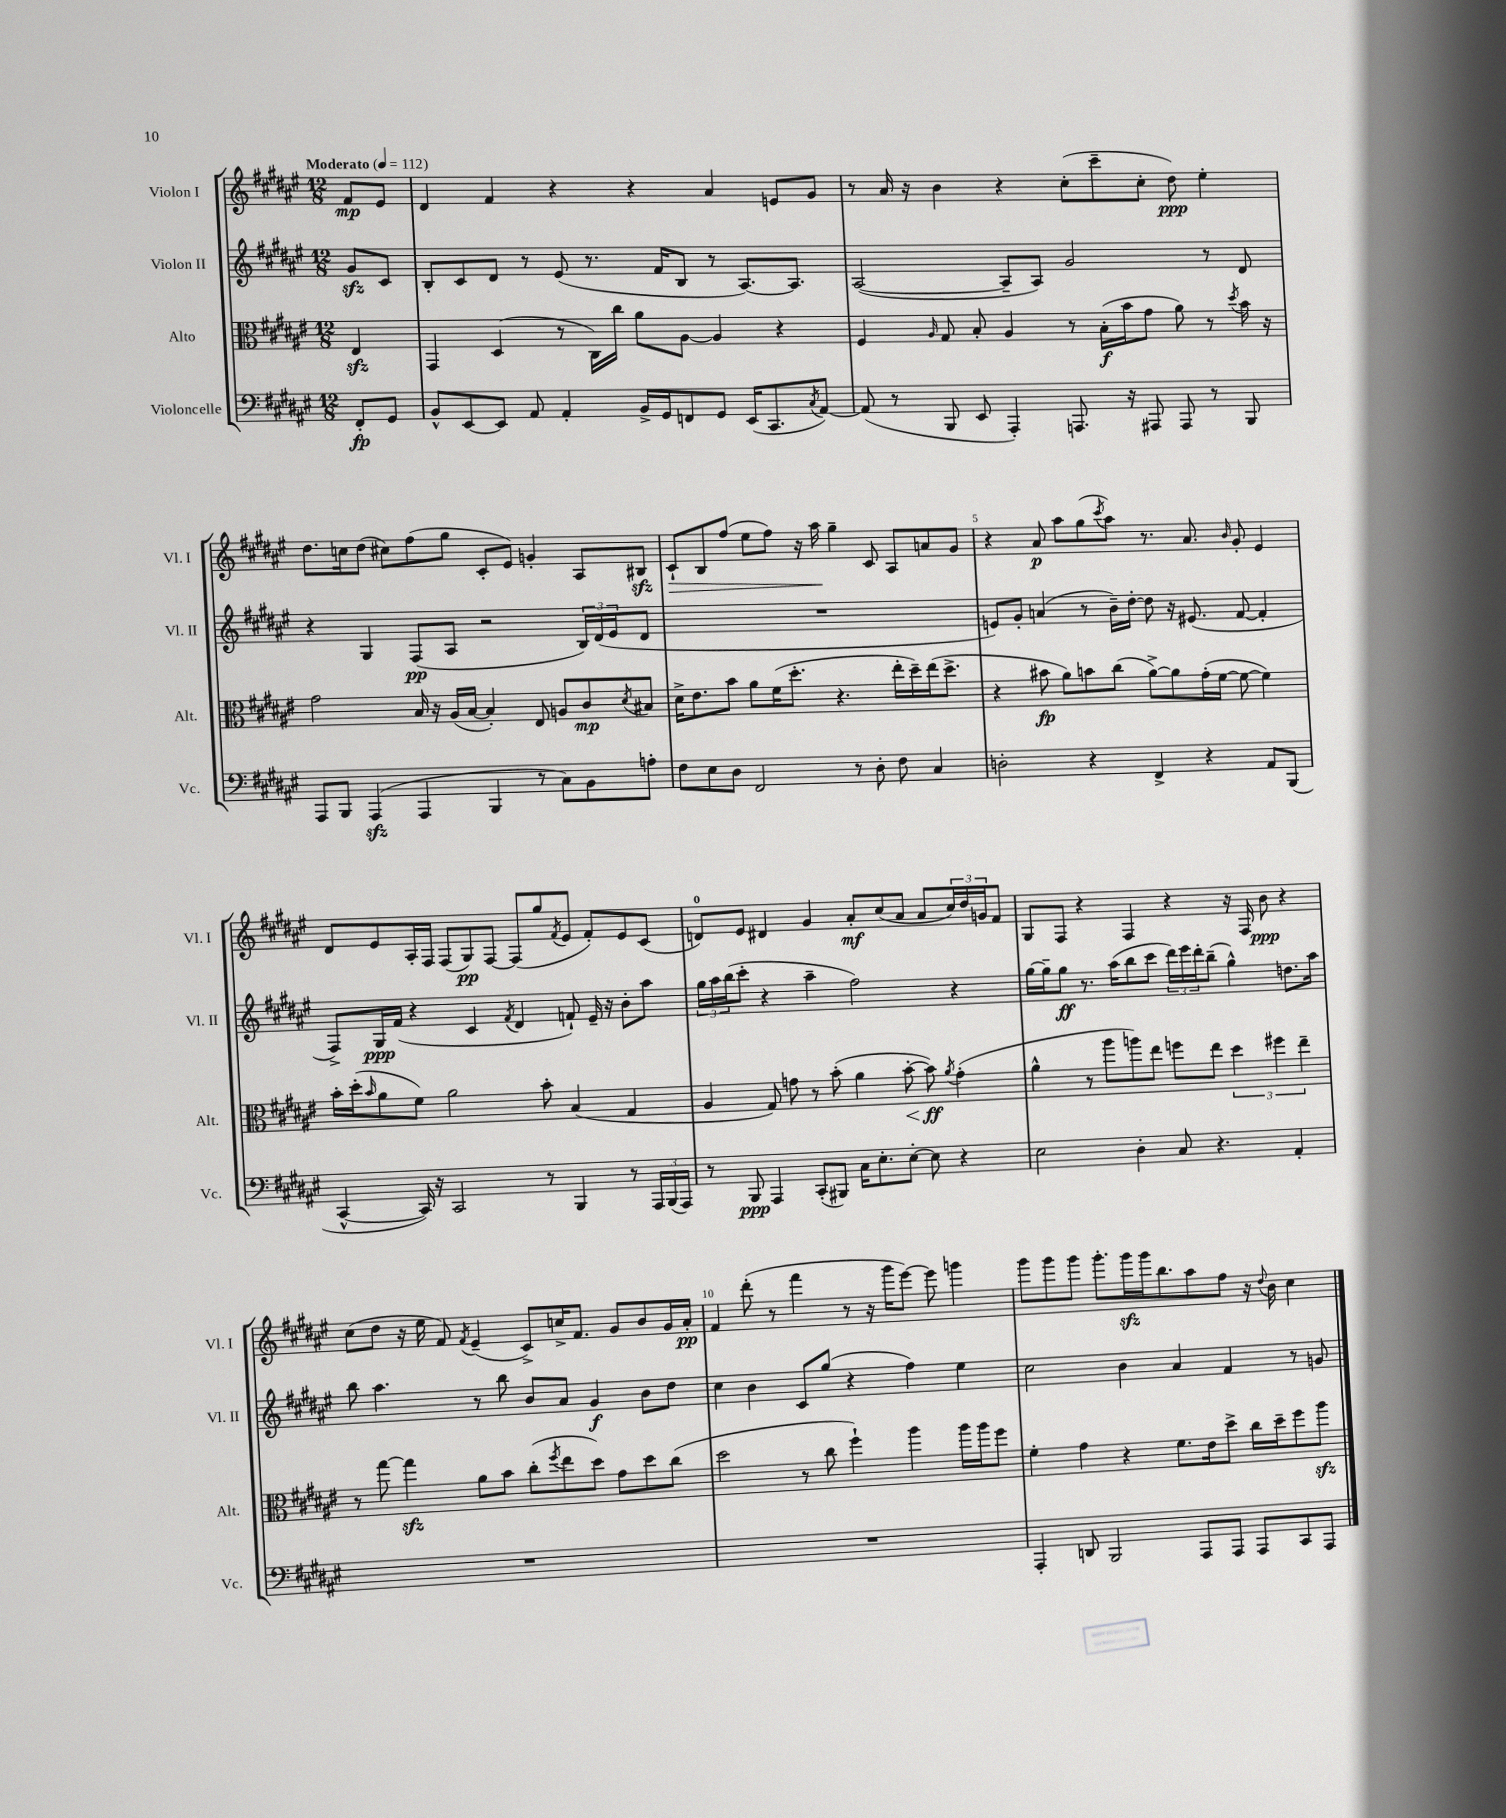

**kern	**dynam	**kern	**dynam	**kern	**dynam	**kern	**dynam
*part4	*part4	*part3	*part3	*part2	*part2	*part1	*part1
*staff4	*staff4	*staff3	*staff3	*staff2	*staff2	*staff1	*staff1
*I"Violoncelle	*	*I"Alto	*	*I"Violon II	*	*I"Violon I	*
*I'Vc.	*	*I'Alt.	*	*I'Vl. II	*	*I'Vl. I	*
*clefF4	*	*clefC3	*	*clefG2	*	*clefG2	*
*k[f#c#g#d#a#e#]	*	*k[f#c#g#d#a#e#]	*	*k[f#c#g#d#a#e#]	*	*k[f#c#g#d#a#e#]	*
*M12/8	*	*M12/8	*	*M12/8	*	*M12/8	*
*MM112	*	*MM112	*	*MM112	*	*MM112	*
=	=	=	=	=	=	=	=
!	!	!	!	!	!	!LO:TX:a:B:t=Moderato	!
8FF#'/L	fp	4E#zz/	.	8g#zz/L	.	8f#/L	mp
8GG#/J	.	.	.	8c#/J	.	8e#/J	.
=1	=1	=1	=1	=1	=1	=1	=1
8BB^^/L	.	4GG#/	.	8B'/L	.	4d#/	.
[8EE#/	.	.	.	8c#/	.	.	.
8EE#/J]	.	(4D#/	.	8d#/J	.	4f#/	.
8AA#/	.	.	.	8r	.	.	.
4AA#'/	.	8r	.	(8e#/	.	4r	.
.	.	16C#\LL)	.	8.r	.	.	.
.	.	16cc#\JJ	.	.	.	.	.
16BB^/LL	.	8a#\L	.	.	.	4r	.
16GG#/J	.	.	.	16f#/KL	.	.	.
8FFn/	.	[8A#\J	.	8B/J	.	.	.
8GG#/J	.	4A#/]	.	8r	.	4a#/	.
(16EE#/KL	.	.	.	[8.A#/L)	.	.	.
8.CC#/	.	.	.	.	.	.	.
.	.	4r	.	.	.	8en/L	.
.	.	.	.	8.A#/J]	.	.	.
8qC#/	.	.	.	.	.	.	.
[8AA#/J)	.	.	.	.	.	8g#/J	.
=2	=2	=2	=2	=2	=2	=2	=2
(8AA#/]	.	4F#/	.	([2A#/	.	8r	.
8r	.	.	.	.	.	16a#/	.
.	.	.	.	.	.	16r	.
.	.	16qqA#/	.	.	.	.	.
8BBB/	.	8G#/	.	.	.	4b\	.
8EE#/	.	8B'/	.	.	.	.	.
4AAA#'/)	.	4A#/	.	8A#~/L]	.	4r	.
.	.	.	.	8A#/J)	.	.	.
8.AAAn/	.	8r	.	2g#/	.	(8cc#'\L	.
.	.	(16B'\LL	f	.	.	8ccc#~\	.
16r	.	16b\J	.	.	.	.	.
8AAA#X/	.	8g#\J	.	.	.	8cc#'\J	.
8AAA#/	.	8a#\)	.	.	.	8dd#\)	ppp
8r	.	8r	.	8r	.	4ee#'\	.
.	.	8qdd#/	.	.	.	.	.
8BBB/	.	16b\	.	8d#/	.	.	.
.	.	16r	.	.	.	.	.
!!LO:LB:g=z
=3	=3	=3	=3	=3	=3	=3	=3
8AAA#/L	.	2g#\	.	4r	.	8.dd#\L	.
8BBB/J	.	.	.	.	.	.	.
.	.	.	.	.	.	16ccn\k	.
(4AAA#zz/	.	.	.	4G#/	.	(8dd#\J	.
.	.	.	.	.	.	8cc#X\L)	.
4AAA#/	.	16B/	.	(8F#/L	pp	(8ff#\	.
.	.	16r	.	.	.	.	.
.	.	(16A#/LL	.	8A#/J	.	8gg#\J	.
.	.	[16B/JJ	.	.	.	.	.
4BBB/	.	4B'/])	.	2r	.	8c#'/L	.
.	.	.	.	.	.	8e#/J)	.
8r	.	8E#/	.	.	.	4gn'/	.
8C#\L)	.	8An/L	.	.	.	.	.
8BB\	.	8c#/	mp	24B/LL)	.	8A#/L	.
.	.	.	.	(24d#/	.	.	.
.	.	.	.	24e#/J	.	.	.
.	.	8qd#/	.	.	.	.	.
8An'\J	.	8B#X/J	.	8d#/J	.	8B#Xzz/J	.
=4	=4	=4	=4	=4	=4	=4	=4
!	!	!	!	!	!	!	!LO:HP:b
8F#\L	.	16d#^\KL	.	1.r	.	8c#`/L	>
.	.	8.e#\	.	.	.	.	.
8E#\	.	.	.	.	.	8B/	.
8D#\J	.	8b\J	.	.	.	(8ff#/J	.
2FF#/	.	8a#\L	.	.	.	8ee#\L	.
.	.	(16f#\K	.	.	.	8ff#\J)	.
.	.	8.dd#'\J	.	.	.	.	.
.	.	.	.	.	.	16r	.
.	.	.	.	.	.	16aa#\	.
.	.	4.r	.	.	.	4gg#~\	]
8r	.	.	.	.	.	.	.
8D#'\	.	.	.	.	.	8c#/	.
8F#\	.	16ee#'\LL	.	.	.	8A#/L	.
.	.	16dd#~\)	.	.	.	.	.
4C#/	.	(16ee#\J	.	.	.	8an/	.
.	.	8.dd#^\J	.	.	.	.	.
.	.	.	.	.	.	8g#/J	.
=5	=5	=5	=5	=5	=5	=5	=5
2Dn'\	.	4r	.	8en/L)	.	4r	.
.	.	.	.	8g#'/J	.	.	.
.	.	8b#X\	fp	(4an/	.	8a#/	p
.	.	8a#\L)	.	.	.	8aa#\L	.
4r	.	8bn\	.	8r	.	(8gg#\	.
.	.	.	.	.	.	8qccc#/	.
.	.	(8cc#\J	.	16b~\LL)	.	8aa#\J)	.
.	.	.	.	[16dd#'\JJ	.	.	.
4FF#^/	.	[8a#^\L)	.	8dd#\]	.	8.r	.
.	.	8a#\]	.	16r	.	.	.
.	.	.	.	(8.e#X/	.	8.a#/	.
4r	.	(16g#'\L	.	.	.	.	.
.	.	[16f#\JJ	.	.	.	.	.
.	.	.	.	.	.	16qqb/	.
.	.	8f#\_	.	[8f#/	.	8g#'/	.
8AA#/L	.	4f#\])	.	4f#'/]	.	4e#/	.
(8BBB/J	.	.	.	.	.	.	.
!!LO:LB:g=z
=6	=6	=6	=6	=6	=6	=6	=6
[4CC#^^/	.	16b'\LL	.	8F#^/L)	.	8d#/L	.
.	.	(16dd#'\J	.	.	.	.	.
.	.	16qqb/	.	.	.	.	.
.	.	8a#\	.	16G#/L	ppp	8e#/	.
.	.	.	.	(16f#/JJ	.	.	.
16CC#/])	.	8f#\J)	.	4r	.	16A#'/L	.
16r	.	.	.	.	.	16F#/JJ	.
2CC#/	.	2a#\	.	.	.	(8F#/L	.
.	.	.	.	4c#/	.	8G#/)	pp
.	.	.	.	.	.	[8F#/J	.
.	.	.	.	8qf#/	.	.	.
.	.	.	.	4d#/	.	(8F#/L]	.
8r	.	8b'\	.	.	.	8gg#/	.
.	.	.	.	.	.	8qf#/	.
4BBB/	.	(4B/	.	8fn`/)	.	8e#/J	.
.	.	.	.	16e#~/	.	8f#'/L)	.
.	.	.	.	16r	.	.	.
8r	.	4G#/	.	8b'\L	.	8e#/	.
24AAA#/LL	.	.	.	8aa#\J	.	(8c#/J	.
(24BBB/	.	.	.	.	.	.	.
24AAA#/JJ)	.	.	.	.	.	.	.
=7	=7	=7	=7	=7	=7	=7	=7
8r	.	4A#/	.	24gg#\LL	.	8dn/L)	.
.	.	.	.	24aa#\	.	.	.
.	.	.	.	(24bb\J	.	.	.
8BBB/	ppp	.	.	8ccc#'\J	.	8e#/J	.
4AAA#/	.	8G#/)	.	4r	.	4d#X/	.
.	.	8gn\	.	.	.	.	.
(8CC#'/L	.	8r	.	4aa#~\	.	4g#/	.
8BBB#X/J)	.	(8b'\	.	.	.	.	.
16C#\KL	.	4a#\	.	2ff#\)	.	8a#'/L	mf
8.E#'\	.	.	.	.	.	.	.
.	.	.	.	.	.	(8cc#/	.
!	!	!	!LO:HP:b	!	!	!	!
[8E#'\J	.	[8b'\	<	.	.	8a#/J	.
8E#\]	.	8b\])	ff	.	.	8a#/L	.
.	.	8qa#/	.	.	.	.	.
4r	.	(4g'\	[	4r	.	24cc#/L)	.
.	.	.	.	.	.	24dd#/	.
.	.	.	.	.	.	24gn/J	.
.	.	.	.	.	.	8f#/J	.
=8	=8	=8	=8	=8	=8	=8	=8
2E#\	.	4a#^^\	.	[16gg#\LL	.	8G#/L	.
.	.	.	.	16gg#~\J]	.	.	.
.	.	.	.	8gg#\J	ff	8F#/J	.
.	.	8r	.	8.r	.	4r	.
.	.	8aa#\L	.	.	.	.	.
.	.	.	.	(16aa#\KL	.	.	.
4D#'\	.	8aan\)	.	8bb\	.	4F#/	.
.	.	8ee#\J	.	8ccc#\J	.	.	.
8C#/	.	8ffn\L	.	24ddd#\LL)	.	4r	.
.	.	.	.	24eee#\	.	.	.
.	.	.	.	24ddd#'\J	.	.	.
4.r	.	8ee#\J	.	(8bb~\J	.	.	.
.	.	6dd#\	.	4gg#^^\)	.	16r	.
.	.	.	.	.	.	16F#/	.
.	.	.	.	.	.	8b\	ppp
.	.	6ff#X\	.	.	.	.	.
4AA#'/	.	.	.	8.ddn\L	.	4r	.
.	.	6ee#~\	.	.	.	.	.
.	.	.	.	16aa#\Jk	.	.	.
!!LO:LB:g=z
=9	=9	=9	=9	=9	=9	=9	=9
1.r	.	8r	.	8bb\	.	(8cc#\L	.
.	.	[8gg#\	.	4.aa#\	.	8dd#\J	.
.	.	4gg#zz\]	.	.	.	16r	.
.	.	.	.	.	.	16ee#\	.
.	.	.	.	.	.	8f#/)	.
.	.	.	.	.	.	8qf#/	.
.	.	8a#\L	.	8r	.	(4e#~/	.
.	.	8b\J	.	8bb\	.	.	.
.	.	(8cc#'\L	.	8b/L	.	8c#^/L)	.
.	.	8qff#/	.	.	.	.	.
.	.	8ee#\	.	8a#/J	.	16ccn^/K	.
.	.	.	.	.	.	8.f#/J	.
.	.	8dd#\J)	.	4g#/	f	.	.
.	.	8g#\L	.	.	.	8g#/L	.
.	.	8dd#\	.	8b\L	.	8b/	.
.	.	(8cc#\J	.	8dd#\J	.	16g#/L	.
.	.	.	.	.	.	16a#'/JJ	pp
=10	=10	=10	=10	=10	=10	=10	=10
1.r	.	2dd#\	.	4cc#\	.	4f#/	.
.	.	.	.	4b\	.	(8ddd#'\	.
.	.	.	.	.	.	8r	.
.	.	8r	.	8c#/L	.	4fff#\	.
.	.	8cc#\	.	(8gg#/J	.	.	.
.	.	4ff#`\)	.	4r	.	8r	.
.	.	.	.	.	.	16r	.
.	.	.	.	.	.	16ggg#\KL	.
.	.	4aa#\	.	4ff#\)	.	[8eee#\J)	.
.	.	.	.	.	.	8eee#\]	.
.	.	16aa#\LL	.	4ee#\	.	4gggn\	.
.	.	16aa#\J	.	.	.	.	.
.	.	8ff#\J	.	.	.	.	.
=11	=11	=11	=11	=11	=11	=11	=11
4AAA#'/	.	4f#'\	.	2cc#\	.	8ggg#\L	.
.	.	.	.	.	.	8ggg#\	.
8DDn/	.	4g#\	.	.	.	8ggg#\J	.
2BBB/	.	.	.	.	.	8.ggg#'\L	.
.	.	4r	.	4b\	.	.	.
.	.	.	.	.	.	16ggg#zz\L	.
.	.	.	.	.	.	16ggg#\J	.
.	.	.	.	.	.	8.bb\	.
.	.	8.f#\L	.	4a#/	.	.	.
8AAA#/L	.	.	.	.	.	8aa#\	.
.	.	16e#\k	.	.	.	.	.
8AAA#/J	.	8dd#^\J	.	4f#/	.	8ff#\J	.
8AAA#/L	.	16cc#\LL	.	.	.	16r	.
.	.	.	.	.	.	8qqdd#/	.
.	.	16dd#~\J	.	.	.	16b\	.
8CC#/	.	8ff#\	.	8r	.	4cc#\	.
8AAA#/J	.	8aa#zz\J	.	8gn/	.	.	.
==	==	==	==	==	==	==	==
*-	*-	*-	*-	*-	*-	*-	*-
